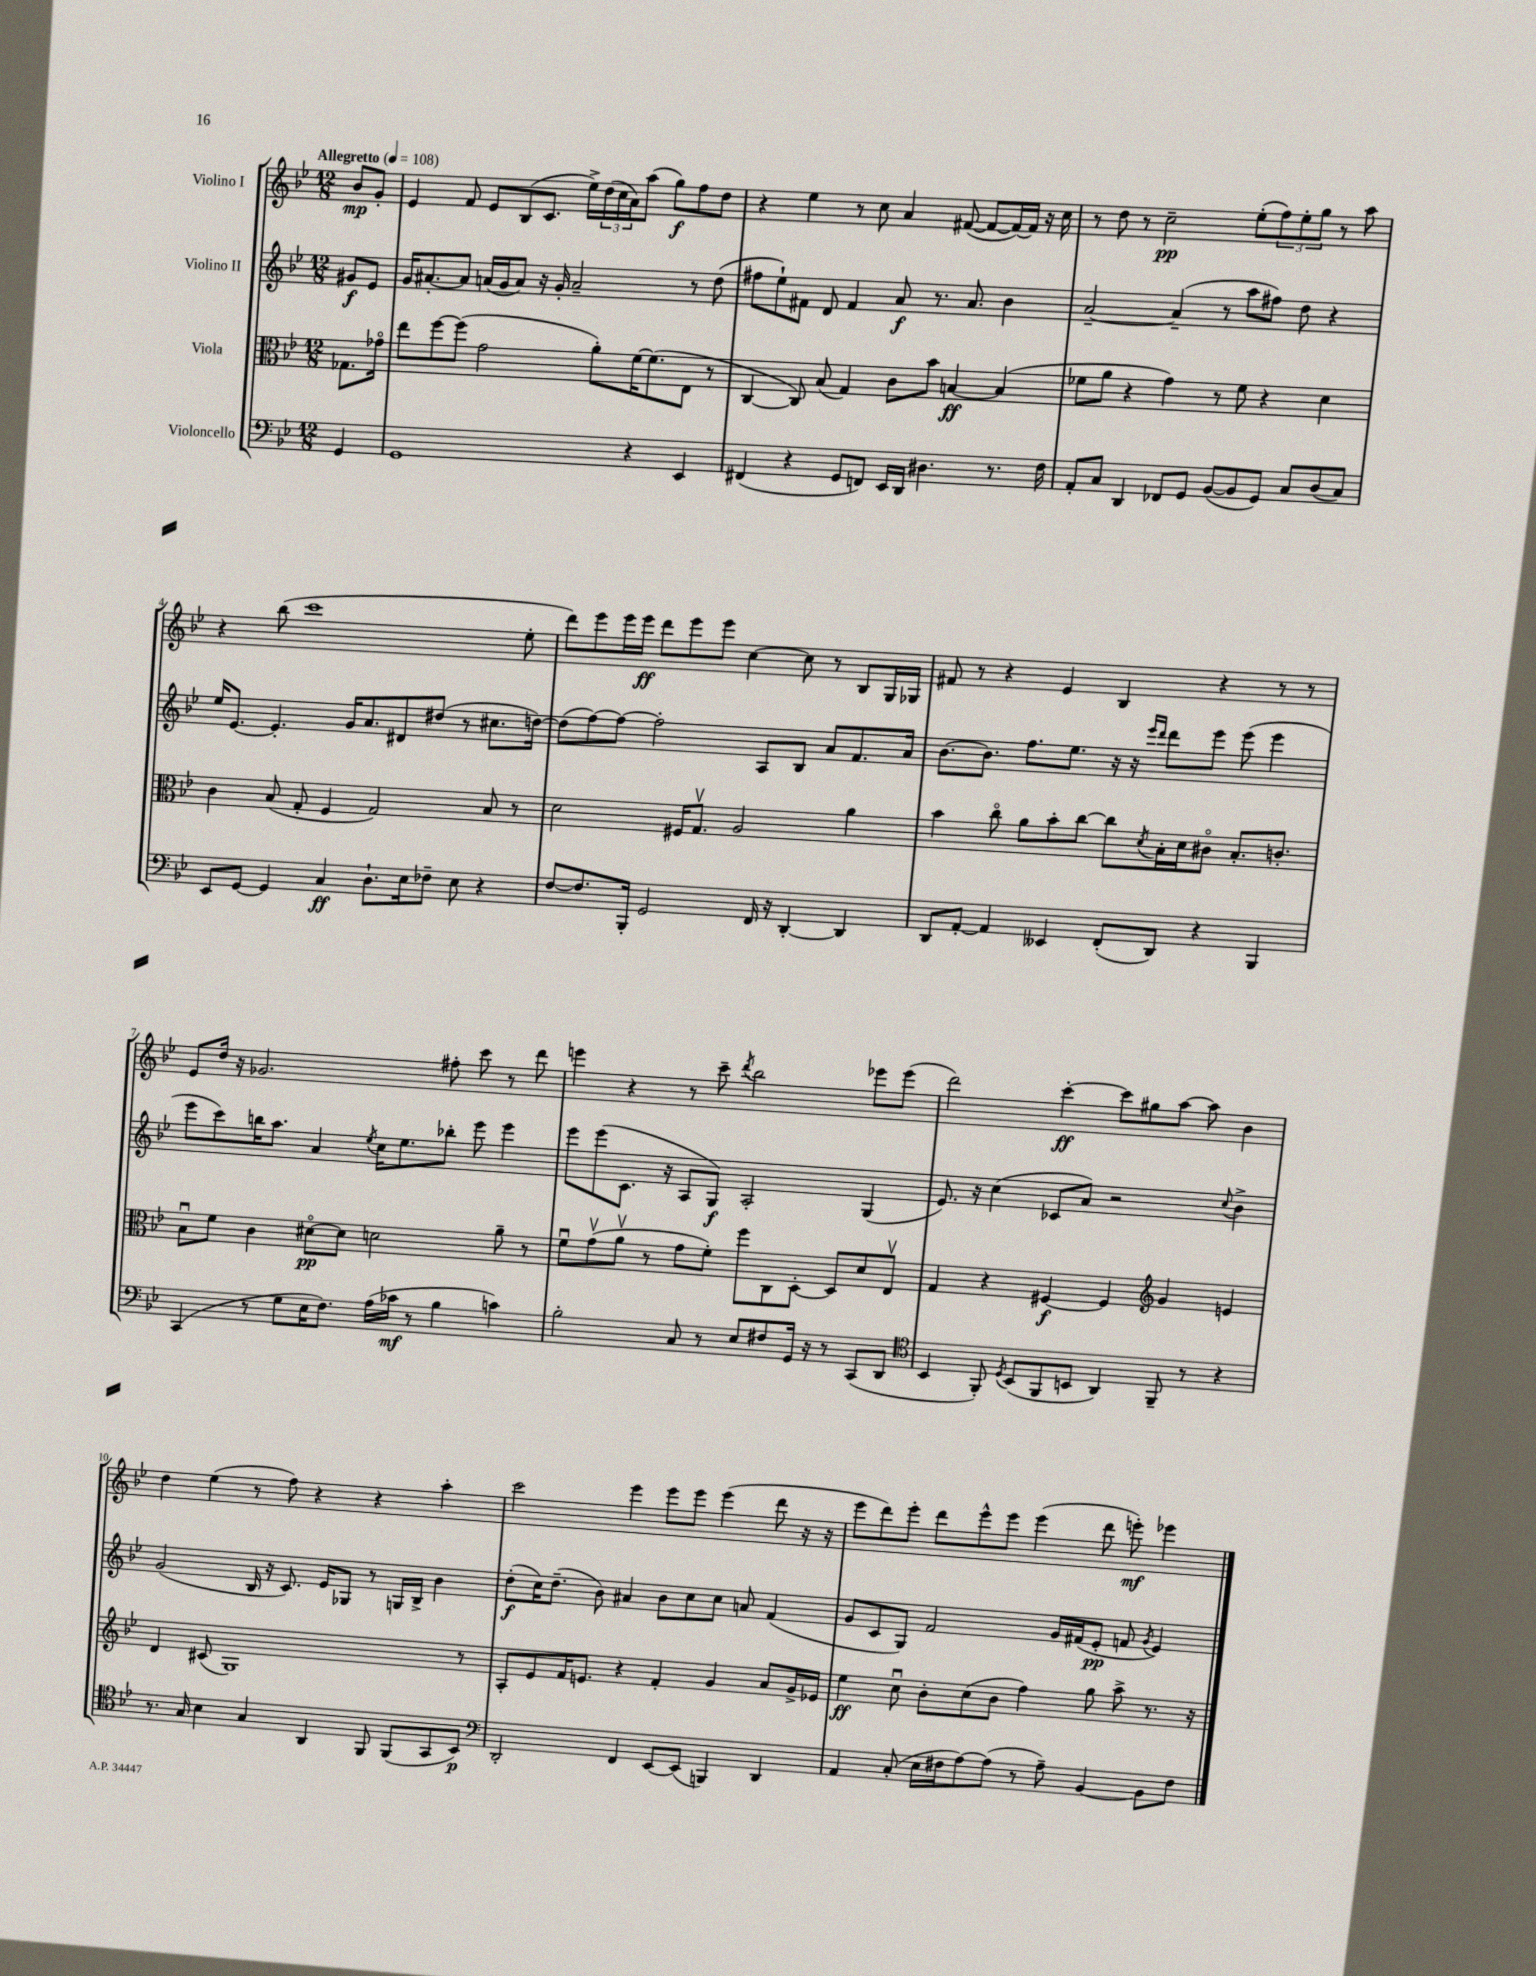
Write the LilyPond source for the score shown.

<<
\new StaffGroup <<
\new Staff = "s0" \with { instrumentName = "Violino I" } {
    \clef treble \key bes \major \numericTimeSignature \time 12/8 \partial 4 \tempo "Allegretto" 4 = 108
    bes'8\mp g'8-. |
    ees'4 f'8 ees'8 bes8( c'8. ees''16->) \tuplet 3/2 { d''16( c''16 a'16) } a''8( g''8\f) f''8 d''8 |
    r4 ees''4 r8 c''8 a'4 fis'8~( fis'8~ fis'16~) fis'16 r16 c''16 |
    r8 d''8 r8 c''2--\pp ees''8-.( \tuplet 3/2 { f''8) ees''8-. g''8 } r8 a''8 |
    r4 bes''8( c'''1 ees''8-. |
    d'''8) ees'''8 ees'''16 ees'''16\ff d'''8 ees'''8 ees'''8 c''4~ c''8 r8 bes8 g16 ges16 |
    fis'8 r8 r4 ees'4 bes4 r4 r8 r8 |
    ees'8 d''16 r16 ges'2. fis''8-. c'''8 r8 d'''8 |
    e'''4 r4 r8 c'''8-- \acciaccatura { d'''8 } bes''2 ees'''8 ees'''8( |
    d'''2) c'''4~-.\ff c'''8 gis''8 a''8~ a''8 bes'4 |
    d''4 ees''4( r8 f''8) r4 r4 a''4-. |
    c'''2 ees'''4 ees'''8 ees'''8 ees'''4( d'''8 r16 r16 |
    ees'''8 d'''8) ees'''8-. d'''8 ees'''8-^ ees'''8 ees'''4( d'''8 e'''8-.\mf) ees'''4 \bar "|." |
}
\new Staff = "s1" \with { instrumentName = "Violino II" } {
    \clef treble \key bes \major \numericTimeSignature \time 12/8 \partial 4
    gis'8\f ees'8 |
    g'16 ais'8.~-. ais'8 a'16( g'16 a'8) r16 g'16-. a'2-- r8 d''8( |
    fis''8 ees''8-!) fis'8 d'8 fis'4 a'8\f r8. a'8. bes'4 |
    a'2~-- a'4--( r8 a''8 fis''8) d''8 r4 |
    ees''16 ees'8.~ ees'4.-. g'16 a'8. dis'8 dis''8( r8 cis''8. d''16~) |
    d''8( f''8~) f''8~ f''2-. a8 bes8 a'8 f'8. a'16 |
    bes'8.~ bes'8. f''8. ees''8. r16 r16 \grace { ees'''16 d'''16 } d'''8 ees'''8 ees'''8( ees'''4 |
    ees'''8 c'''8) b''16 a''8. a'4 \acciaccatura { ees''8 } c''16 ees''8. bes''8-. ees'''8 ees'''4 |
    ees'''8 ees'''8( c'8. r16 a8 g8\f) a2-. g4( |
    ees'8.) r16 c''4( ces'8 a'8) r2 \appoggiatura { c''8 } bes'4-> |
    g'2( bes16 r16 c'8.) ees'16 ges8 r8 g16 bes16-> bes'4 |
    d''8-.\f( c''16) d''8.--( bes'8) ais'4 bes'8 c''8 c''8 a'8 f'4( |
    g'8 c'8 g8) f'2 g'16 fis'16( ees'8-.\pp f'8 \acciaccatura { g'8 } ees'4) \bar "|." |
}
\new Staff = "s2" \with { instrumentName = "Viola" } {
    \clef alto \key bes \major \numericTimeSignature \time 12/8 \partial 4
    ges8. ges'16\flageolet |
    ees''8 f''8~ f''8( g'2 a'8-.) f'16~ f'8.( ees8 r8 |
    c4~ c8) bes8( g4) c'8 bes'8 b4~\ff b4( |
    fes'8 a'8 r4 g'4) r8 fes'8 r4 d'4 |
    c'4 bes8( g8-. f4 g2) bes8 r8 |
    d'2 fis16 g8.\upbow a2 a'4 |
    bes'4 c''8\flageolet a'8 bes'8-. c''8~ c''8 \acciaccatura { d'8 } bes16-. d'16 cis'8\flageolet bes8.-. c'8.-. |
    bes8\downbow f'8 c'4 dis'8~\flageolet\pp dis'8 d'2 a'8-- r8 |
    f'8\downbow g'8\upbow( a'8\upbow r8 g'8 f'8-.) f''8 c8 d8~-. d8 d'8 ees8\upbow |
    g4 r4 fis4~\f fis4 \clef treble g'4 e'4 |
    d'4 cis'8( g1) r8 |
    a8-. ees'8 f'16 e'8. r4 f'4-. g'4 a'8 g'16-> ees'16 |
    ees''4\ff c''8\downbow bes'8-. c''8( bes'8 f''4) g''8 a''8-> r8. r16 \bar "|." |
}
\new Staff = "s3" \with { instrumentName = "Violoncello" } {
    \clef bass \key bes \major \numericTimeSignature \time 12/8 \partial 4
    g,4 |
    g,1 r4 ees,4 |
    fis,4( r4 g,8 f,8) ees,16 d,16 dis4. r8. f16 |
    a,8-. c8 d,4 fes,8 g,8 bes,8~( bes,8 g,8) c8 d8( c8) |
    ees,8 g,8~ g,4 c4\ff d8.-! ees16 fes8-- ees8 r4 |
    f8~ f8. bes,,16-. g,2 f,16 r16 d,4~-. d,4 |
    d,8 a,8~-. a,4 eeses,4 f,8-.( d,8) r4 bes,,4 |
    c,4( r8 g8 ees16 f8.) a16( ces'16\mf r8 bes4 c'4) |
    bes2-. c8 r8 ees8 fis8 g,16 r16 r8 c,8( d,8 |
    \clef tenor bes,4 f,8-.) \acciaccatura { d8 } bes,8( f,8 b,8 a,4) f,8-- r8 r4 |
    r8. g16 bes4 g4 a,4 f,8 f,8( g,8 bes,8\p) |
    \clef bass d,2-. f,4 ees,8~ ees,8( b,,4) d,4 |
    a,4 c8-.( ees16 fis16 a8~) a8( r8 a8--) bes,4~ bes,8 fis8 \bar "|." |
}
>>
>>
